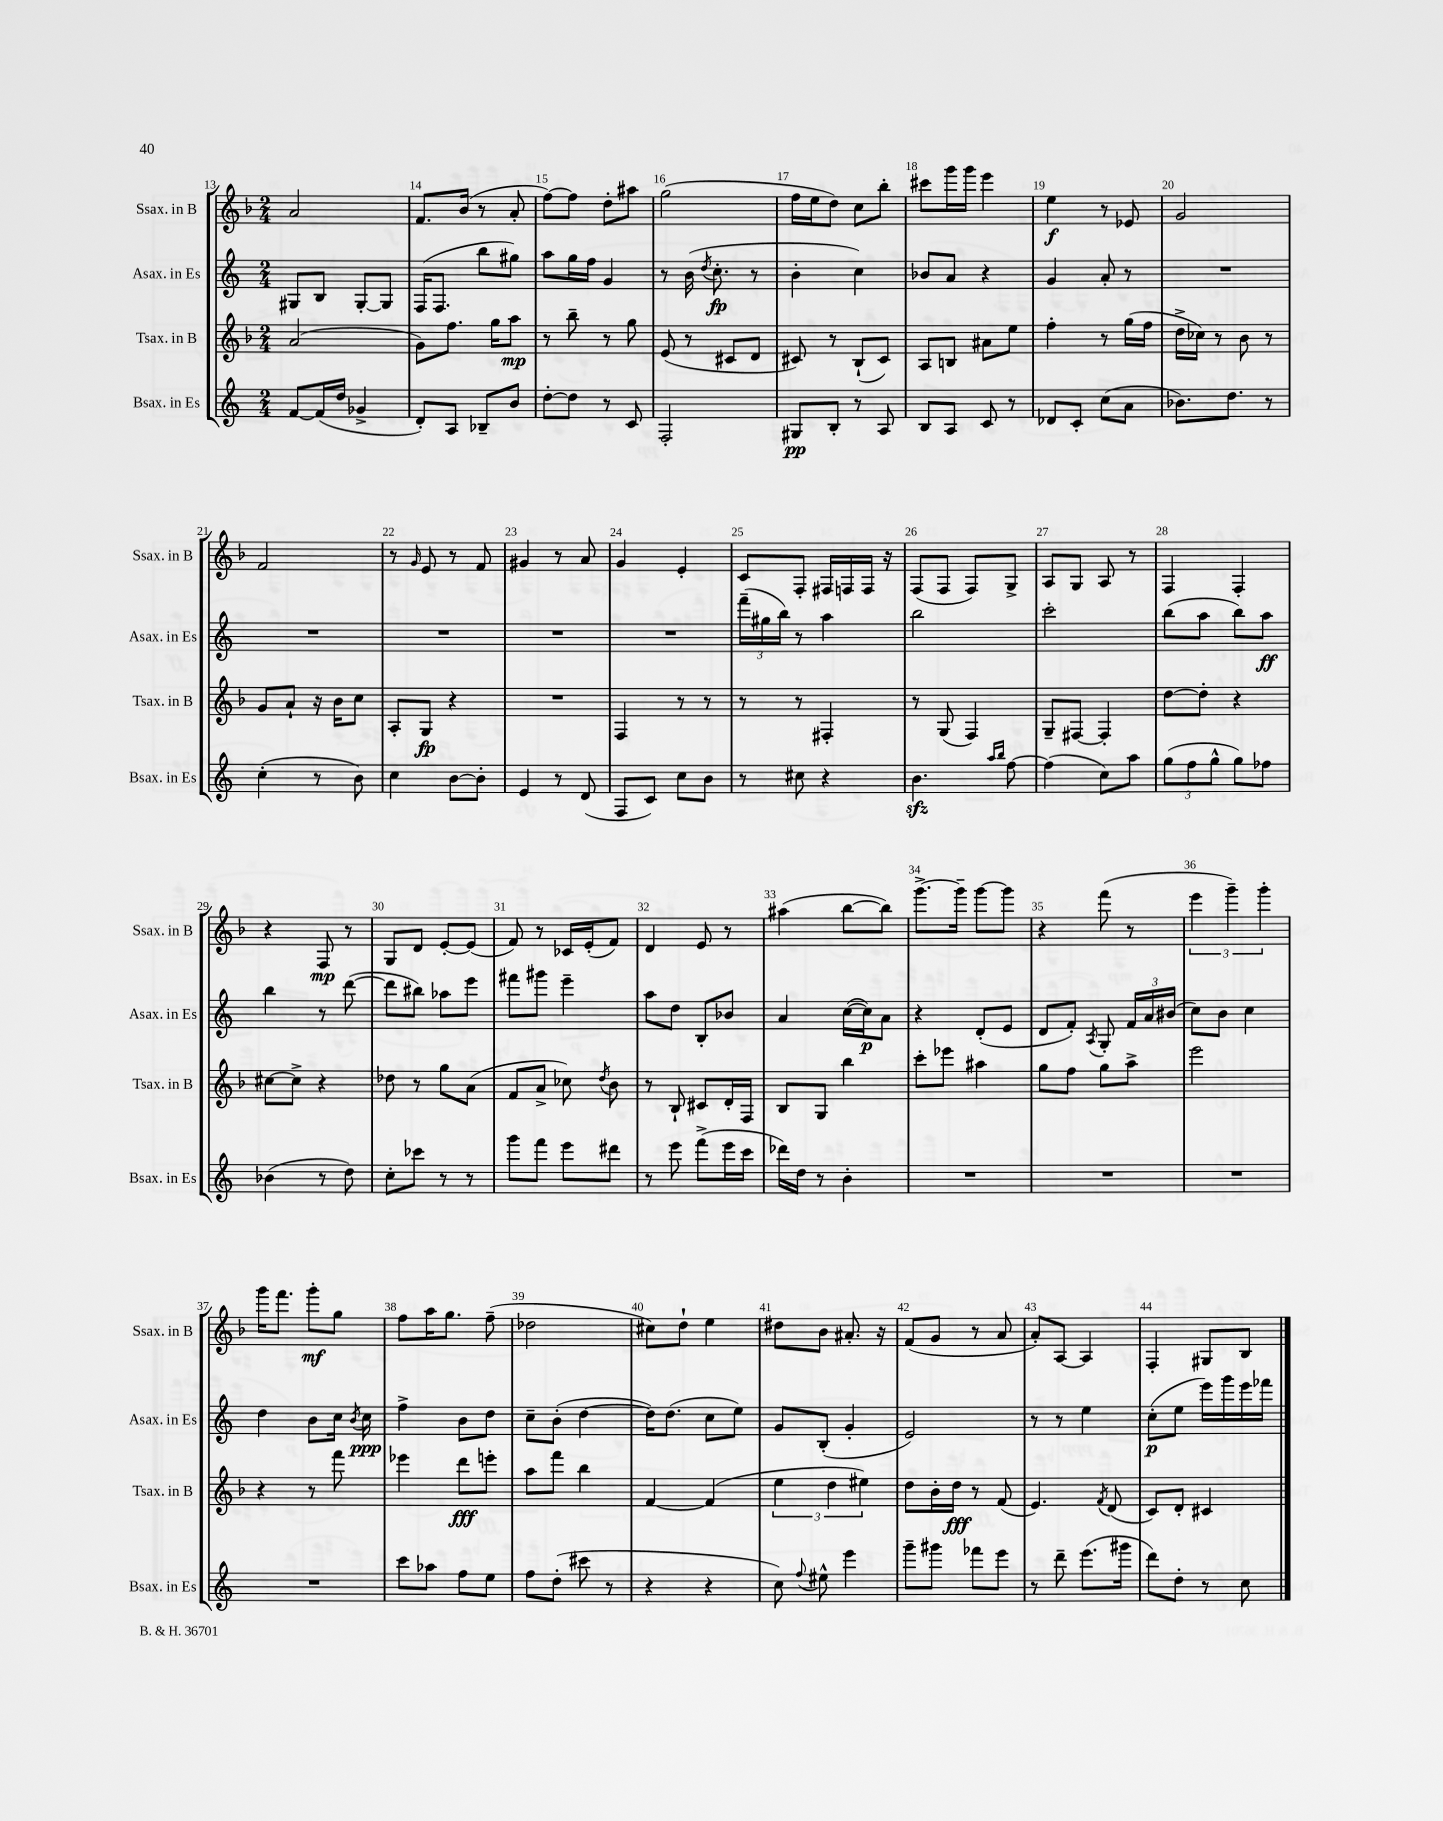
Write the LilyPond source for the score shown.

<<
\new StaffGroup <<
\new Staff = "s0" \with { instrumentName = "Ssax. in B" shortInstrumentName = "Ssax. in B" } {
    \clef treble \key f \major \numericTimeSignature \time 2/4
    \autoBeamOff a'2 |
    f'8.[ bes'16]( r8 a'8-. |
    f''8[~) f''8] d''8[-. ais''8] |
    g''2( |
    f''16[ e''16 d''8]) c''8[ bes''8]-. |
    cis'''8[ g'''16 g'''16] e'''4 |
    e''4\f r8 ees'8 |
    g'2 |
    f'2 |
    r8 \grace { g'16 } e'8 r8 f'8 |
    gis'4 r8 a'8 |
    g'4 e'4-. |
    c'8[ f8]-. fis16[ f16 f16] r16 |
    f8[( f8] f8[) g8]-> |
    a8[ g8] a8 r8 |
    f4 f4-. |
    r4 f8\mp r8 |
    g8[ d'8] e'8[~-. e'8]( |
    f'8) r8 ces'16[ e'16-.( f'8]) |
    d'4 e'8 r8 |
    ais''4( bes''8[~ bes''8]) |
    g'''8.[~-> g'''16]-- g'''8[~ g'''8] |
    r4 f'''8( r8 |
    \tuplet 3/2 { e'''4 g'''4--) g'''4-. } |
    g'''16[ f'''8.] g'''8[-.\mf g''8] |
    f''8[ a''16 g''8.] f''8--( |
    des''2 |
    cis''8[) d''8]-! e''4 |
    dis''8[ bes'8] ais'8.-. r16 |
    f'8[( g'8] r8 a'8 |
    a'8[-.) a8]~ a4 |
    f4-. gis8[ bes8] \bar "|." |
}
\new Staff = "s1" \with { instrumentName = "Asax. in Es" shortInstrumentName = "Asax. in Es" } {
    \clef treble \key c \major \numericTimeSignature \time 2/4
    \autoBeamOff gis8[ b8] gis8[~-. gis8] |
    f16[( f8.] b''8[ gis''8]) |
    a''8[ g''16 f''16] g'4 |
    r8 b'16( \acciaccatura { d''8 } c''8.-.\fp r8 |
    b'4-. c''4) |
    bes'8[ a'8] r4 |
    g'4 a'8-. r8 |
    R2 |
    R2 |
    R2 |
    R2 |
    R2 |
    \tuplet 3/2 { f'''16[--( gis''16 b''16]) } r8 a''4 |
    b''2 |
    c'''2-. |
    b''8[( a''8] b''8[) a''8]\ff |
    b''4 r8 d'''8~( |
    d'''8[ bis''8]) aes''8[ e'''8] |
    fis'''8[ gis'''8] e'''4-- |
    a''8[ d''8] b8[-. bes'8] |
    a'4 c''16[~( c''16\p) a'8] |
    r4 d'8[-.( e'8] |
    d'8[ f'8]-.) \acciaccatura { a8 } g8-. \tuplet 3/2 { f'16[ a'16 bis'16]( } |
    c''8[) b'8] c''4 |
    d''4 b'8[ c''16] \acciaccatura { b'8 } c''16\ppp |
    f''4-> b'8[ d''8] |
    c''8[-- b'8]-.( d''4~ |
    d''16[) d''8.]( c''8[ e''8]) |
    g'8[ b8]-.( g'4-. |
    e'2) |
    r8 r8 e''4 |
    c''8[-.\p( e''8] e'''16[) g'''16 e'''16 fes'''16] \bar "|." |
}
\new Staff = "s2" \with { instrumentName = "Tsax. in B" shortInstrumentName = "Tsax. in B" } {
    \clef treble \key f \major \numericTimeSignature \time 2/4
    \autoBeamOff a'2( |
    g'8[) f''8.] g''16[ a''8]\mp |
    r8 bes''8-- r8 g''8 |
    e'8( r8 cis'8[ d'8] |
    cis'8) r8 bes8[-!( cis'8]) |
    a8[ b8] ais'8[ e''8] |
    f''4-. r8 g''16[( f''16] |
    d''16[-> ces''16]) r8 bes'8 r8 |
    g'8[ a'8]-! r16 bes'16[ c''8] |
    a8[-. g8]\fp r4 |
    R2 |
    f4 r8 r8 |
    r8 r8 fis4-. |
    r8 g8( f4) |
    g8[-- fis8]~ fis4-. |
    d''8[~ d''8]-. r4 |
    cis''8[~ cis''8]-> r4 |
    des''8 r8 g''8[ a'8]( |
    f'8[ a'8]-> ces''8) \acciaccatura { d''8 } bes'8 |
    r8 bes8-! cis'8[ d'16-. f16] |
    bes8[ g8] bes''4 |
    c'''8[-. ees'''8] ais''4 |
    g''8[ f''8] g''8[ a''8]-> |
    e'''2 |
    r4 r8 f'''8 |
    ees'''4 d'''8[\fff e'''8]-. |
    a''8[ f'''8] bes''4 |
    f'4~ f'4( |
    \tuplet 3/2 { e''4 d''4 eis''4) } |
    d''8[ bes'16-. d''16]\fff r8 f'8( |
    e'4.) \acciaccatura { f'8 } d'8( |
    c'8[) d'8]-. cis'4 \bar "|." |
}
\new Staff = "s3" \with { instrumentName = "Bsax. in Es" shortInstrumentName = "Bsax. in Es" } {
    \clef treble \key c \major \numericTimeSignature \time 2/4
    \autoBeamOff f'8[~ f'16( d''16] ges'4-> |
    d'8[-.) a8] bes8[-- b'8] |
    d''8[~-. d''8] r8 c'8 |
    f2-. |
    gis8[\pp b8]-. r8 a8 |
    b8[ a8] c'8 r8 |
    des'8[ c'8]-. c''8[( a'8] |
    bes'8.[) d''8.] r8 |
    c''4-.( r8 b'8) |
    c''4 b'8[~ b'8]-. |
    e'4 r8 d'8( |
    f8[ c'8]) c''8[ b'8] |
    r8 cis''8 r4 |
    b'4.\sfz \grace { a''16[ b''16] } f''8~ |
    f''4( c''8[) a''8] |
    \tuplet 3/2 { g''8[( f''8 g''8]-^ } g''8[) fes''8] |
    bes'4( r8 d''8) |
    c''8[-. ces'''8] r8 r8 |
    g'''8[ f'''8] e'''8[ dis'''8] |
    r8 e'''8 f'''8[->( e'''16 c'''16] |
    des'''16[) d''16] r8 b'4-. |
    R2 |
    R2 |
    R2 |
    R2 |
    c'''8[ aes''8] f''8[ e''8] |
    f''8[ d''8]-.( cis'''8 r8 |
    r4 r4 |
    c''8) \appoggiatura { f''8 } eis''8-^ e'''4 |
    g'''8[-- gis'''8] fes'''8[ e'''8] |
    r8 d'''8-- e'''8.[( gis'''16] |
    d'''8[) d''8]-. r8 c''8 \bar "|." |
}
>>
>>
\layout { \context { \Score currentBarNumber = #13 \override BarNumber.break-visibility = ##(#f #t #t) barNumberVisibility = #all-bar-numbers-visible } }
